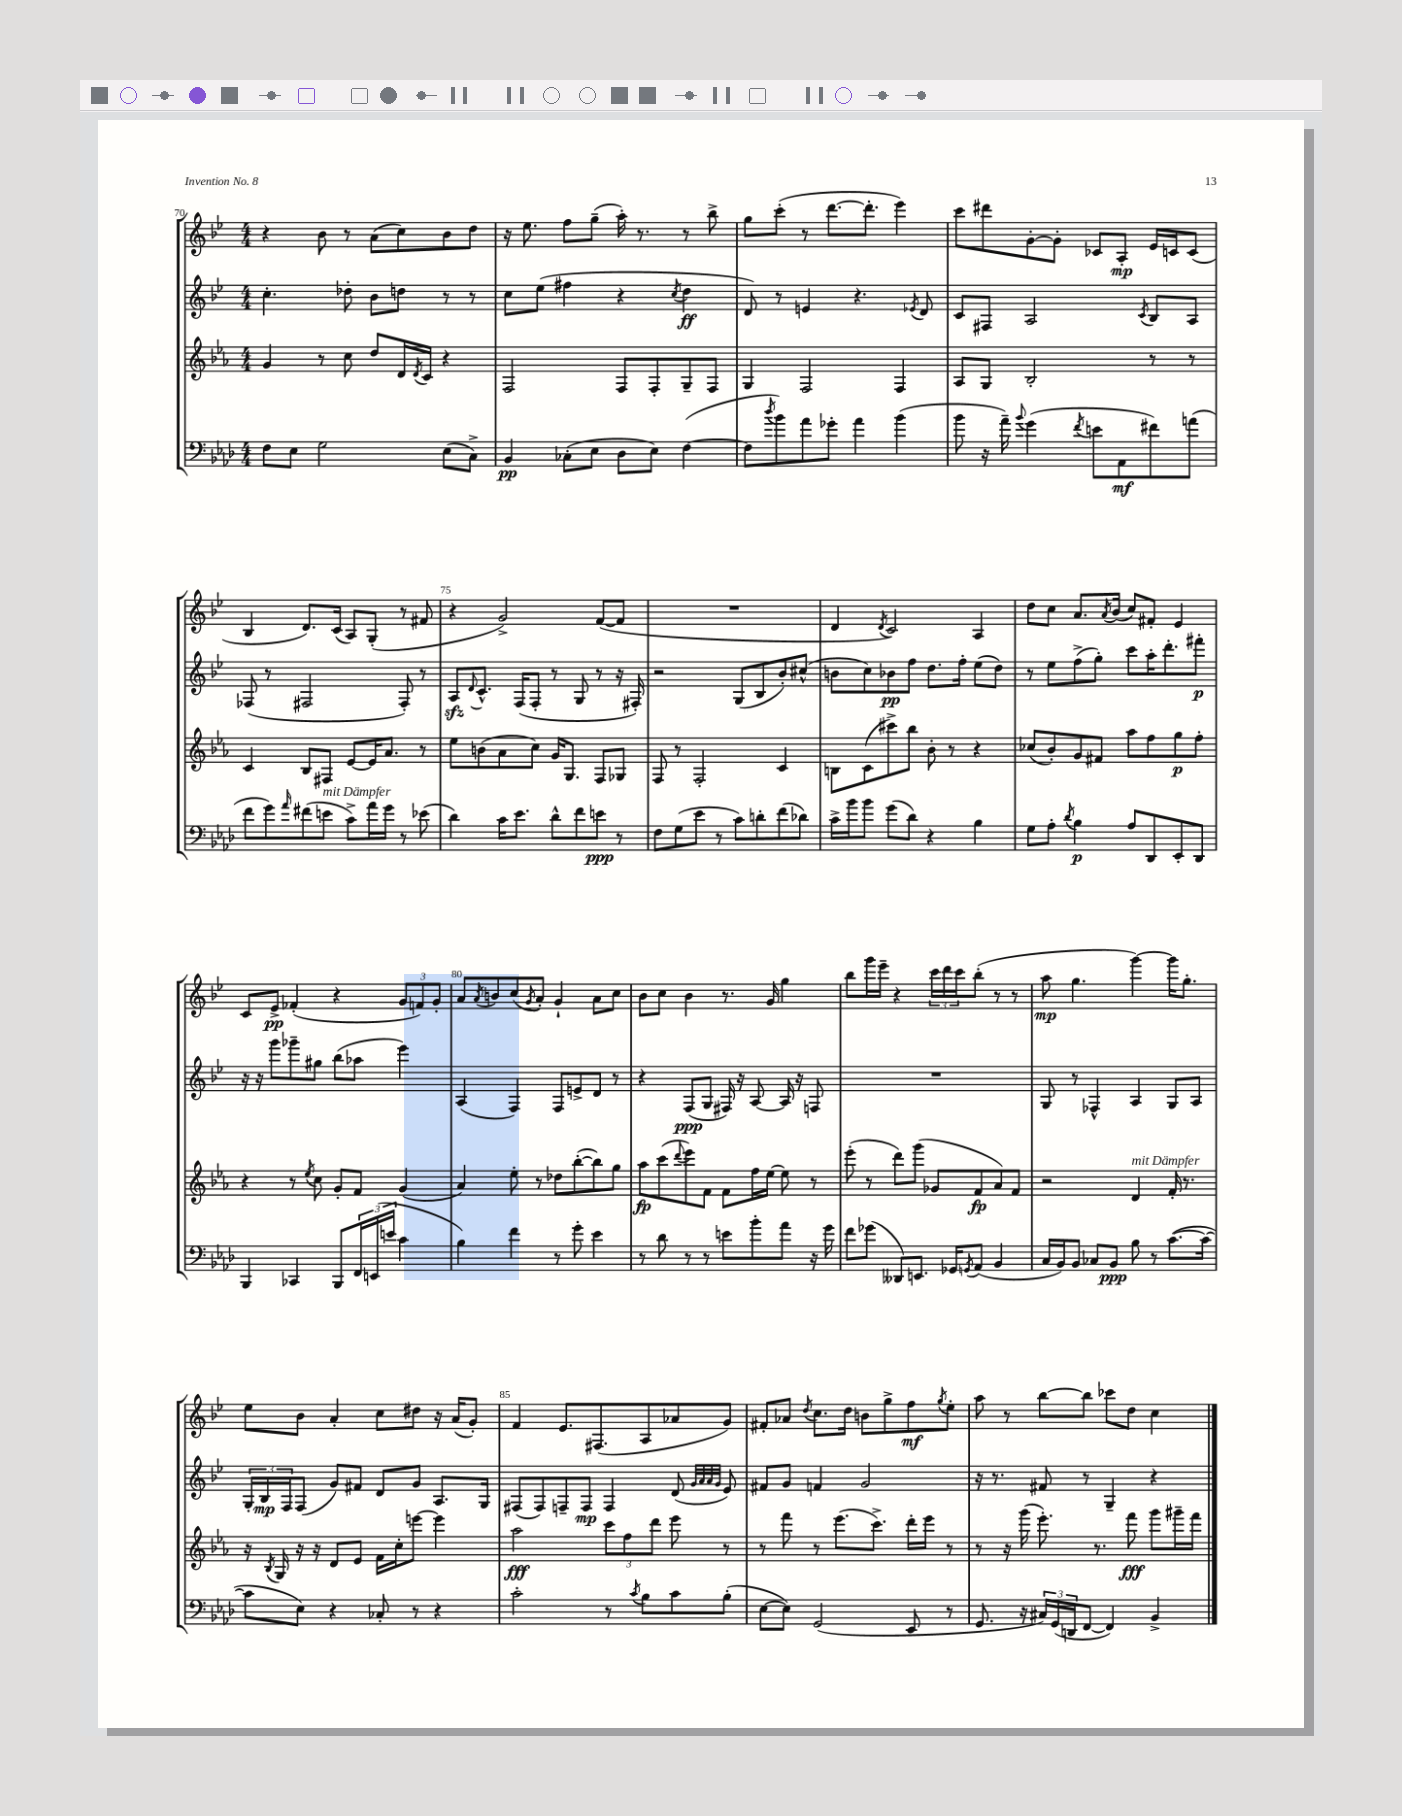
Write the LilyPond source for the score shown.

<<
\new StaffGroup <<
\new Staff = "s0" {
    \clef treble \key bes \major \numericTimeSignature \time 4/4
    r4 bes'8 r8 a'8( c''8) bes'8 d''8 |
    r16 ees''8. f''8 g''8--( a''16-.) r8. r8 bes''8-> |
    g''8 c'''8-.( r8 d'''8.~ d'''8.-. ees'''4) |
    c'''8 dis'''8 g'8~-. g'8-. ces'8 a8-.\mp ees'16 c'16 c'8( |
    bes4 d'8.) c'16( a8) g8-.( r8 fis'8 |
    r4 g'2->) f'8~( f'8 |
    R1 |
    d'4 \acciaccatura { d'8 } c'2) a4 |
    d''8 c''8 a'8. \acciaccatura { a'8 } bes'16( c''8) fis'8-. ees'4 |
    c'8 ees'8->\pp fes'4-.( r4 \tuplet 3/2 { g'8 f'8) g'8-. } |
    a'8 \acciaccatura { a'8 } b'8 c''8( \acciaccatura { g'8 } a'8-.) g'4-! a'8 c''8 |
    bes'8 c''8 bes'4 r8. g'16 g''4 |
    bes''8 g'''16 ees'''16-- r4 \tuplet 3/2 { c'''16 d'''16 c'''16 } bes''8-.( r8 r8 |
    a''8\mp g''4. g'''4~) g'''16 g''8.-. |
    ees''8 bes'8 a'4-. c''8 dis''8 r16 a'16( g'8-.) |
    f'4 ees'8. fis8.( a8 aes'8 g'8) |
    fis'8-. aes'8 \acciaccatura { d''8 } c''8. d''16 b'8 g''8-> f''8\mf \acciaccatura { g''8 } ees''8-. |
    a''8 r8 bes''8~ bes''8 ces'''8 d''8 c''4 \bar "|." |
}
\new Staff = "s1" {
    \clef treble \key bes \major \numericTimeSignature \time 4/4
    c''4.-. des''8-. bes'8 d''8 r8 r8 |
    c''8 ees''8( fis''4 r4 \acciaccatura { c''8 } d''4\ff |
    d'8) r8 e'4 r4. \acciaccatura { ees'8 } d'8 |
    c'8 fis8 a2 \acciaccatura { c'8 } bes8 a8 |
    fes8( r8 fis2 fis8-.) r8 |
    a8\sfz \appoggiatura { d'8 } c'8.-^ f16( f8-. r8 g8 r8 r16 fis16-.) |
    r2 g8( bes8 bes'8-.) cis''8-^( |
    b'8 c''8) bes'8\pp f''8 d''8. f''16-. ees''8( d''8) |
    r8 ees''8 f''8->( g''8-.) c'''8 a''16-. d'''8.-. fis'''8-.\p |
    r16 r16 g'''8 ges'''8-- gis''8 bes''8( aes''8 ees'''4) |
    a4( f4) f8 e'8-> d'8 r8 |
    r4 f8\ppp( g8 fis16) r16 a8~ a16 r16 f8 |
    R1 |
    g8 r8 fes4-^ a4 g8 a8 |
    \tuplet 3/2 { g16-. bes16\mp f16 } f8( g'8) fis'8 d'8 g'8 a8. g16 |
    fis8( fis8) f8-- f8\mp f4 d'8( \grace { g'32 a'32 a'32 g'32 } ees'8) |
    fis'8 g'8 f'4 g'2 |
    r16 r8. fis'8 r8 g4-- r4 \bar "|." |
}
\new Staff = "s2" {
    \clef treble \key ees \major \numericTimeSignature \time 4/4
    g'4 r8 c''8 d''8 d'16 \acciaccatura { d'8 } c'16 r4 |
    f2 f8 f8-. g8-- f8 |
    g4 f2 f4 |
    aes8 g8 bes2-. r8 r8 |
    c'4 bes8 fis8 ees'8~ ees'16 aes'8. r8 |
    ees''8 b'8( aes'8 c''8) g'16 g8. f8 ges8 |
    f8 r8 f2-. c'4 |
    b8 c'8( cis'''8->) bes''8 bes'8-. r8 r4 |
    ces''8( bes'8-.) g'8 fis'8 aes''8 f''8 g''8\p f''8-. |
    r4 r8 \acciaccatura { ees''8 } c''8 g'8-. f'8 g'4( |
    aes'4) ees''8-. r8 des''8 bes''8~-.( bes''8) g''8 |
    aes''8\fp c'''8( \appoggiatura { d'''8 } ees'''8) f'8 f'8 f''16 ees''16~ ees''8 r8 |
    ees'''8-.( r8 d'''8) g'''8( ges'8 f'8\fp aes'8) f'8 |
    r2 d'4^\markup { \italic "mit Dämpfer" } f'16-. r8. |
    r16 \acciaccatura { bes8 } g16 r16 r16 d'8 ees'8 f'16 c''16-. e'''8~ e'''4 |
    aes''2\fff \tuplet 3/2 { c'''8 f''8 d'''8 } ees'''8 r8 |
    r8 f'''8 r8 ees'''8.( c'''8.->) d'''16-. ees'''16 r8 |
    r8 r16 g'''16( ees'''8.-.) r8. f'''8\fff g'''8 gis'''16-- f'''16 \bar "|." |
}
\new Staff = "s3" {
    \clef bass \key aes \major \numericTimeSignature \time 4/4
    f8 ees8 g2 ees8( c8->) |
    bes,4\pp ces8-.( ees8 des8 ees8) f4~( |
    f8 \acciaccatura { des''8 } bes'8) aes'8 ges'8-. aes'4 bes'4( |
    bes'8 r16 aes'16--) \appoggiatura { bes'8 } g'4( \acciaccatura { f'8 } e'8 aes,8\mf fis'8) a'8( |
    f'8 g'8) \grace { aes'16 } fis'8( e'8^\markup { \italic "mit Dämpfer" } c'8->) aes'16 g'16 r8 ees'8( |
    des'4) c'16 ees'8. des'8-^ f'8 e'8\ppp r8 |
    f8 g8( ees'8 r8 c'8) d'8-. f'8( des'8) |
    c'16-> bes'16 bes'8 g'8( des'8) r4 bes4 |
    g8 aes8-. \acciaccatura { des'8 } bes4\p aes8 des,8 ees,8-. des,8 |
    bes,,4 ces,4 bes,,8 \tuplet 3/2 { f,16 e,16( e'16 } c'4 |
    bes4) f'4 r8 g'8-. ees'4 |
    r8 des'8 r8 r8 e'8 bes'8-. aes'8 r16 g'16 |
    f'8 ges'8( deses,8) e,8. ges,16 \acciaccatura { g,8 } aes,8( bes,4 |
    c16 bes,16) bes,8 ces8 bes,8\ppp bes8 r8 c'8.~( c'16~ |
    c'8 ees8) r4 ces8-. r8 r4 |
    c'2-. r8 \acciaccatura { c'8 } bes8 c'8 bes8-.( |
    ees8~ ees8) g,2( ees,8 r8 |
    g,8. r16 \tuplet 3/2 { cis16) g,16( d,16 } f,8~ f,4) bes,4-> \bar "|." |
}
>>
>>
\layout { \context { \Score currentBarNumber = #70 \override BarNumber.break-visibility = ##(#f #t #t) barNumberVisibility = #(every-nth-bar-number-visible 5) } }
